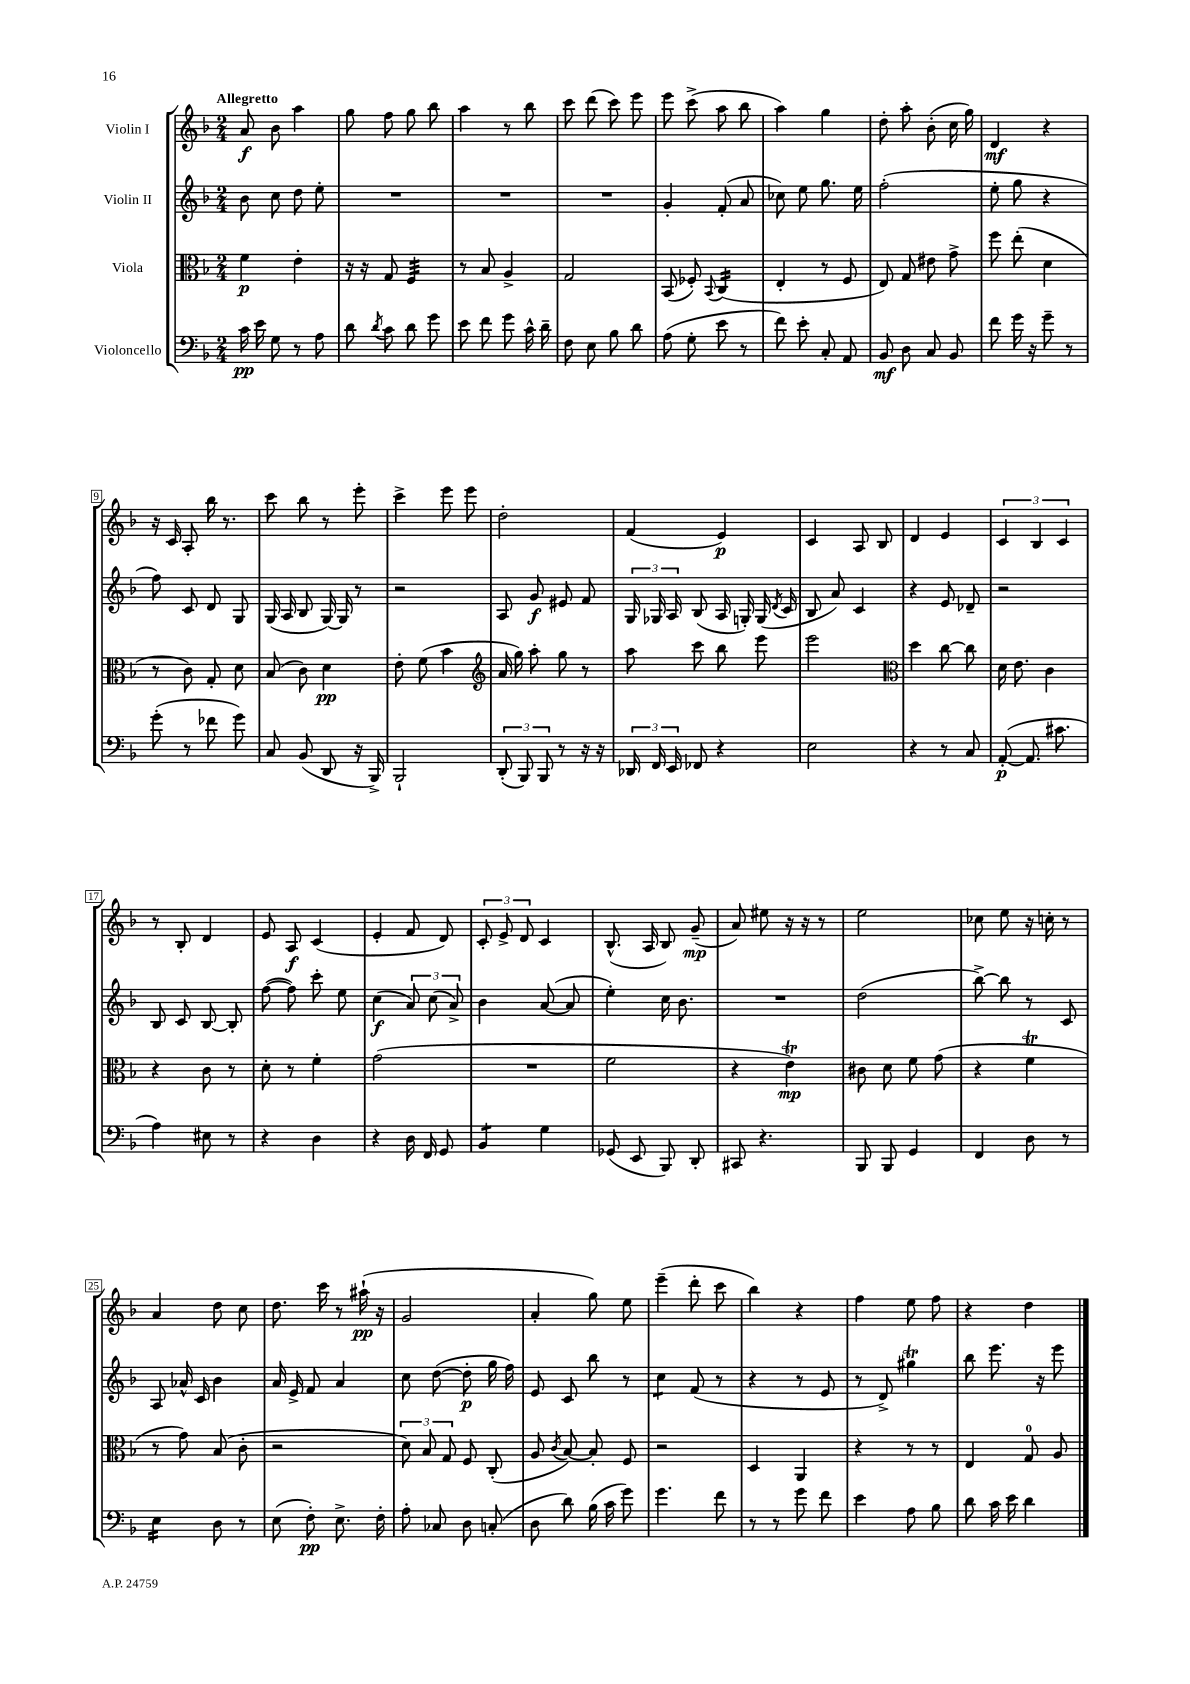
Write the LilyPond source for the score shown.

<<
\new StaffGroup <<
\new Staff = "s0" \with { instrumentName = "Violin I" } {
    \clef treble \key f \major \numericTimeSignature \time 2/4 \tempo "Allegretto"
    \autoBeamOff a'8\f bes'8 a''4 |
    g''8 f''8 g''8 bes''8 |
    a''4 r8 bes''8 |
    c'''8 d'''8( c'''8) e'''8 |
    e'''8 c'''8->( a''8 bes''8 |
    a''4) g''4 |
    d''8-. a''8-. bes'8-.( c''16 g''16) |
    d'4\mf r4 |
    r16 c'16 a8-. bes''16 r8. |
    c'''8 bes''8 r8 e'''8-. |
    c'''4-> e'''8 e'''8 |
    d''2-. |
    f'4( e'4\p) |
    c'4 a8 bes8 |
    d'4 e'4 |
    \tuplet 3/2 { c'4 bes4 c'4 } |
    r8 bes8-. d'4 |
    e'8 a8\f c'4( |
    e'4-. f'8 d'8) |
    \tuplet 3/2 { c'8-. e'8-> d'8 } c'4 |
    bes8.-^( a16 bes8) g'8--\mp( |
    a'8) eis''8 r16 r16 r8 |
    e''2 |
    ces''8 e''8 r16 c''16-. r8 |
    a'4 d''8 c''8 |
    d''8. c'''16 r8 ais''16-!\pp( r16 |
    g'2 |
    a'4-. g''8) e''8 |
    e'''4--( d'''8-. c'''8 |
    bes''4) r4 |
    f''4 e''8 f''8 |
    r4 d''4 \bar "|." |
}
\new Staff = "s1" \with { instrumentName = "Violin II" } {
    \clef treble \key f \major \numericTimeSignature \time 2/4
    \autoBeamOff bes'8 c''8 d''8 e''8-. |
    R2 |
    R2 |
    R2 |
    g'4-. f'8-.( a'8 |
    ces''8) e''8 g''8. e''16 |
    f''2-.( |
    e''8-. g''8 r4 |
    f''8) c'8 d'8 g8 |
    g16( a16 bes8 g16~) g16 r8 |
    r2 |
    a8 g'8\f eis'8 f'8 |
    \tuplet 3/2 { g16 ges16 a16 } bes8( a16 g16-.) g16( \acciaccatura { d'8 } c'16 |
    bes8 a'8) c'4 |
    r4 e'8 des'8-- |
    r2 |
    bes8 c'8 bes8~ bes8-. |
    f''8~( f''8) c'''8-. e''8 |
    c''4\f( \tuplet 3/2 { a'8) c''8( a'8->) } |
    bes'4 a'8~( a'8 |
    e''4-.) c''16 bes'8. |
    R2 |
    d''2( |
    bes''8~->) bes''8 r8 c'8 |
    a8 aes'16-^ c'16 bes'4 |
    a'16 e'16-> f'8 a'4 |
    c''8 d''8~( d''8-.\p g''16 f''16) |
    e'8 c'8 bes''8 r8 |
    c''4:8 f'8( r8 |
    r4 r8 e'8 |
    r8 d'8->) gis''4\trill |
    bes''8 e'''8. r16 e'''8 \bar "|." |
}
\new Staff = "s2" \with { instrumentName = "Viola" } {
    \clef alto \key f \major \numericTimeSignature \time 2/4
    \autoBeamOff f'4\p e'4-. |
    r16 r16 g8 f4:32 |
    r8 bes8 a4-> |
    g2 |
    bes,8( fes8-.) \appoggiatura { bes,8 } c4:16( |
    e4-. r8 f8 |
    e8) g8 eis'8 g'8-> |
    f''8 e''8-.( d'4 |
    r8 c'8) g8-. d'8 |
    bes8( c'8) d'4\pp |
    e'8-. f'8( bes'4 |
    \clef treble a'16 g''16) a''8-. g''8 r8 |
    a''8 c'''8 bes''8 e'''8 |
    e'''2 |
    \clef alto d''4 c''8~ c''8 |
    d'16 e'8. c'4 |
    r4 c'8 r8 |
    d'8-. r8 f'4-. |
    g'2( |
    R2 |
    f'2 |
    r4 e'4\trill\mp) |
    cis'8 d'8 f'8 g'8( |
    r4 f'4\trill |
    r8 g'8) bes8( c'8-. |
    r2 |
    \tuplet 3/2 { d'8) bes8 g8 } f8 c8-.( |
    a8 \acciaccatura { c'8 } bes8~) bes8-. f8 |
    r2 |
    d4 a,4 |
    r4 r8 r8 |
    e4 g8-0 a8 \bar "|." |
}
\new Staff = "s3" \with { instrumentName = "Violoncello" } {
    \clef bass \key f \major \numericTimeSignature \time 2/4
    \autoBeamOff c'16\pp e'16 g8 r8 a8 |
    d'8 \acciaccatura { d'8 } c'8 d'8 g'8 |
    e'8 f'8 g'8 c'16-^ d'16-- |
    f8 e8 bes8 d'8 |
    a8( g8-. e'8 r8 |
    f'8) e'8-. c8-. a,8 |
    bes,8\mf d8 c8 bes,8 |
    f'8 g'16 r16 g'8-- r8 |
    g'8-.( r8 fes'8 g'8) |
    c8 bes,8( d,8 r16 bes,,16->) |
    bes,,2-! |
    \tuplet 3/2 { d,8-.( bes,,8) bes,,8 } r8 r16 r16 |
    \tuplet 3/2 { des,16 f,16 e,16 } fes,8 r4 |
    e2 |
    r4 r8 c8 |
    a,8~-.\p( a,8. cis'8. |
    a4) eis8 r8 |
    r4 d4 |
    r4 d16 f,16 g,8 |
    bes,4:8 g4 |
    ges,8( e,8 bes,,8) d,8-. |
    cis,8 r4. |
    bes,,8 bes,,8 g,4 |
    f,4 d8 r8 |
    e4:16 d8 r8 |
    e8( f8-.\pp) e8.-> f16-. |
    a8-. ces8 d8 c8-.( |
    d8 d'8) bes16( c'16 g'8) |
    g'4. f'8 |
    r8 r8 g'8 f'8 |
    e'4 a8 bes8 |
    d'8 c'16 e'16 d'4 \bar "|." |
}
>>
>>
\layout { \context { \Score \override BarNumber.stencil = #(make-stencil-boxer 0.1 0.3 ly:text-interface::print) } }
